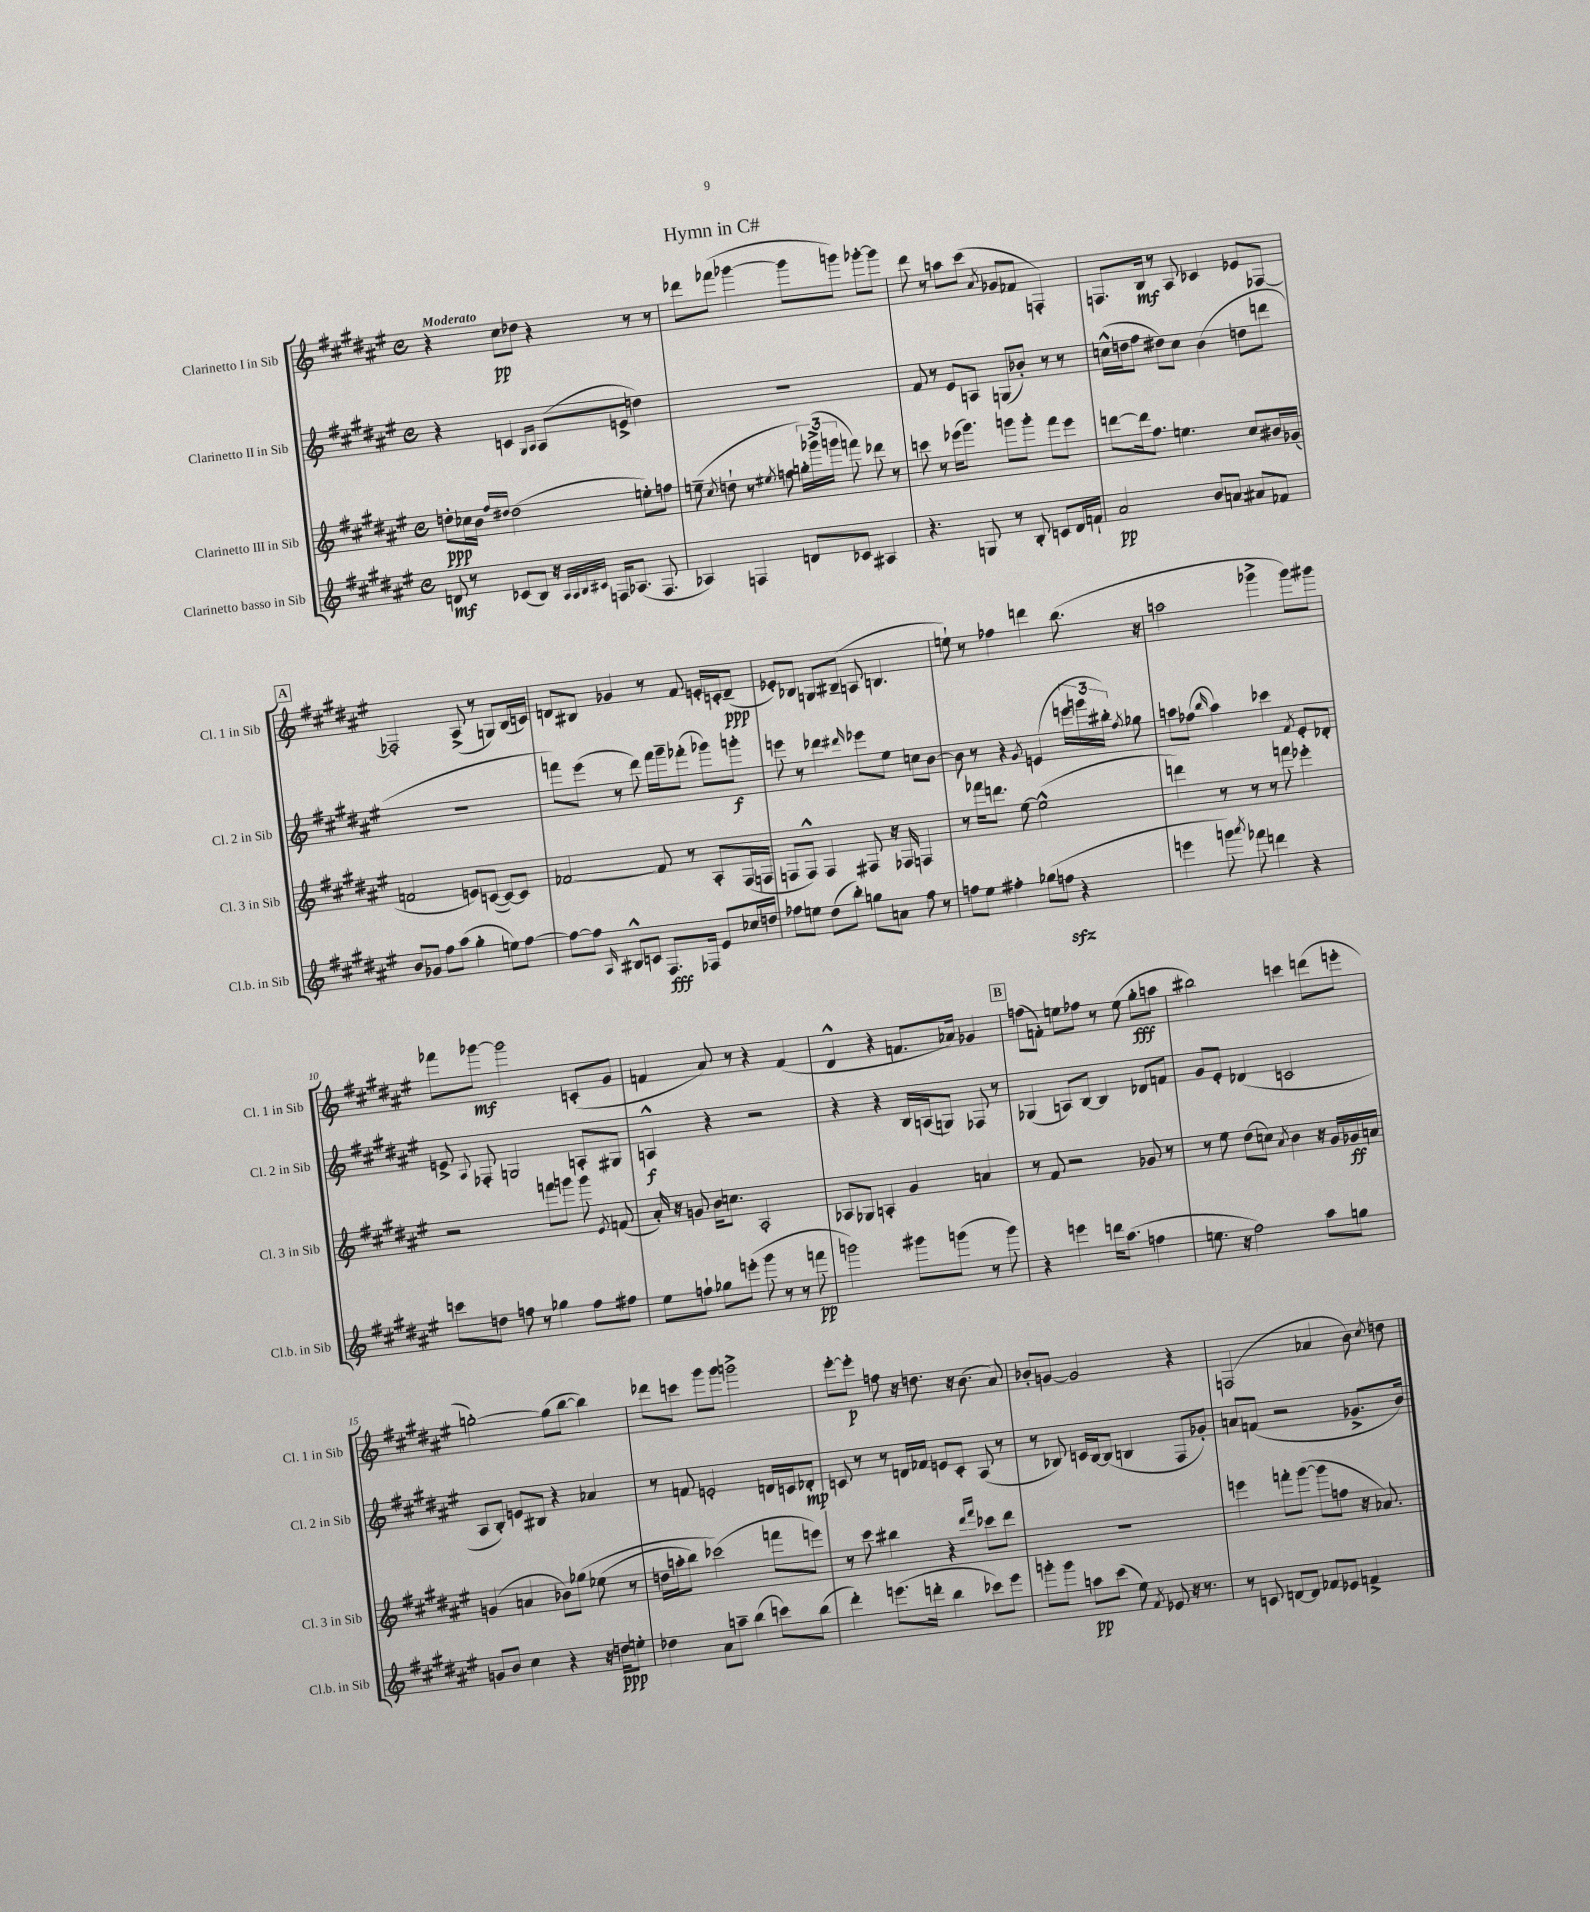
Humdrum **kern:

**kern	**dynam	**kern	**dynam	**kern	**dynam	**kern	**dynam
*part4	*part4	*part3	*part3	*part2	*part2	*part1	*part1
*staff4	*staff4	*staff3	*staff3	*staff2	*staff2	*staff1	*staff1
*I"Clarinetto basso in Sib	*	*I"Clarinetto III in Sib	*	*I"Clarinetto II in Sib	*	*I"Clarinetto I in Sib	*
*I'Cl.b. in Sib	*	*I'Cl. 3 in Sib	*	*I'Cl. 2 in Sib	*	*I'Cl. 1 in Sib	*
*clefG2	*	*clefG2	*	*clefG2	*	*clefG2	*
*k[f#c#g#d#a#e#]	*	*k[f#c#g#d#a#e#]	*	*k[f#c#g#d#a#e#]	*	*k[f#c#g#d#a#e#]	*
*M4/4	*	*M4/4	*	*M4/4	*	*M4/4	*
*met(c)	*	*met(c)	*	*met(c)	*	*met(c)	*
=1	=1	=1	=1	=1	=1	=1	=1
!	!	!	!	!	!	!LO:TX:a:B:t=Moderato	!
8dn/	mf	8ddn'\L	ppp	4r	.	4r	.
8r	.	16cc-X\L	.	.	.	.	.
.	.	16b\JJ	.	.	.	.	.
.	.	16qqff#/LL	.	.	.	.	.
.	.	16qqdd#X/JJ	.	.	.	.	.
(8c-X/L	.	(2dd#\	.	4cn/	.	8cc#\L	pp
8B/J)	.	.	.	.	.	8dd-X\J	.
.	.	.	.	16qqG#/LL	.	.	.
.	.	.	.	16qqA#/JJ	.	.	.
16r	.	.	.	(8A#/L	.	4r	.
32qqA#/LLL	.	.	.	.	.	.	.
32qqA#/	.	.	.	.	.	.	.
32qqB/	.	.	.	.	.	.	.
32qqc#X/JJJ	.	.	.	.	.	.	.
16Fn/KL	.	.	.	.	.	.	.
(8.A-X/J	.	.	.	8en^/J	.	.	.
.	.	8een'\L)	.	4ddn\)	.	8r	.
8.F/	.	.	.	.	.	.	.
.	.	8ffn\J	.	.	.	8r	.
=2	=2	=2	=2	=2	=2	=2	=2
4A-X/)	.	(8een~\	.	1r	.	8ddd-X\L	.
.	.	8qcc#/	.	.	.	.	.
.	.	8ddn`\	.	.	.	(8fff-X\J	.
4Fn/	.	8r	.	.	.	[4ggg-X\	.
.	.	8qee#X/	.	.	.	.	.
.	.	8ffn\	.	.	.	.	.
8dn/L	.	24ggn'\LL)	.	.	.	8ggg-\L]	.
.	.	(24ggg-X^\	.	.	.	.	.
.	.	24gggn\JJ	.	.	.	.	.
8c-X/J	.	8fffn\)	.	.	.	8gggn\J)	.
4A#X/	.	8ddd-X\	.	.	.	[8ggg-X'\L	.
.	.	8r	.	.	.	8ggg-\J]	.
=3	=3	=3	=3	=3	=3	=3	=3
4.r	.	8cccn\	.	8f#/	.	8ddd#\	.
.	.	8r	.	8r	.	8r	.
.	.	(16eee-X\KL	.	8e#/L	.	8aan\L	.
.	.	8.ggg#\J)	.	.	.	.	.
8Gn/	.	.	.	8An/J	.	(8ccc#\J	.
.	.	.	.	.	.	8qa#/	.
8r	.	8gggn\L	.	(8Gn/L	.	8g-X/L	.
8B'/	.	8ggg'\J	.	8b-X'/J)	.	8f-X/J	.
8cn/L	.	8fff#\L	.	8r	.	4Fn'/)	.
16d#/L	.	8eee-\J	.	8r	.	.	.
16fn`/JJ	.	.	.	.	.	.	.
=4	=4	=4	=4	=4	=4	=4	=4
2a#/	pp	[8dddn\L	.	(16ccn^^\LL	.	8.Fn/L	.
.	.	.	.	16ddn\J	.	.	.
.	.	16ddd\k]	.	8ff#\J	.	.	.
.	.	8.ff#\J	.	.	.	16B/Jk	mf
.	.	.	.	8dd#X\L)	.	8r	.
.	.	4.een\	.	8cc\J	.	8A#/	.
8b/L	.	.	.	(4b\	.	4c-X/	.
8an/J	.	.	.	.	.	.	.
8a#X/L	.	8cc#/L	.	8ddn\L	.	8e-X/L	.
8f-X/J	.	16b#X/L	.	8dddn\J	.	[8F-X/J	.
.	.	(16g-X/JJ	.	.	.	.	.
!!LO:LB:g=z
!!LO:REH:place=s1:t=A
=5	=5	=5	=5	=5	=5	=5	=5
8b/L	.	2fn/	.	1r	.	2F-X'/]	.
8g-X/J	.	.	.	.	.	.	.
8ff#\L	.	.	.	.	.	.	.
(8aa#\J	.	.	.	.	.	.	.
4gg#'\	.	8en/L)	.	.	.	(8A#^/	.
.	.	([8cn/J	.	.	.	8r	.
8een\L)	.	8c/L_)	.	.	.	8Gn/L)	.
[8ff#\J	.	8c/J]	.	.	.	(16B/L	.
.	.	.	.	.	.	16cn/JJ)	.
=6	=6	=6	=6	=6	=6	=6	=6
8ff#\L_	.	[2f-X/	.	8fffn\L)	.	8dn/L	.
8ff#\J]	.	.	.	(8eee#\J	.	8B#X/J	.
16qqA#/	.	.	.	.	.	.	.
8B#X^^/L	.	.	.	8r	.	4g-X/	.
8cn/J	.	.	.	8ddd#\)	.	.	.
8.F#/L	fff	8f-/]	.	16fff\LL	.	8r	.
.	.	.	.	16ggg#~\J	.	.	.
.	.	8r	.	(8fff-X'\J	.	8f#/	.
16F-X/Jk	.	.	.	.	.	.	.
8e#/L	.	8A#'/L	.	8ggg-X\L)	.	16en'/LL	.
.	.	.	.	.	.	16cn'/J	.
16cc-X/L	.	(16F#/L	.	8gggn'\J	f	(8d~/J	ppp
16ddn/JJ	.	16Fn/JJ	.	.	.	.	.
=7	=7	=7	=7	=7	=7	=7	=7
8ff-X\L	.	8Fn/L	.	8eeen\	.	8e-X'/L)	.
8een\J	.	8F^^/J)	.	8r	.	8B-X/J	.
(8dd#\L	.	4F/	.	4ddd-X\	.	8Gn/L	.
8bb'\J)	.	.	.	.	.	(8B#X~/J	.
.	.	.	.	16qqddd#X/	.	.	.
8ggn\L	.	8F#X/	.	8eee-X\L	.	8An/	.
8an\J	.	16r	.	8ee#\J	.	4.Bn/	.
.	.	16F-X/	.	.	.	.	.
8ff-\	.	4Fn/	.	8ccn\L	.	.	.
8r	.	.	.	[8b\J	.	.	.
=8	=8	=8	=8	=8	=8	=8	=8
8ffn\L	.	8r	.	8b\]	.	8een`\)	.
8ee#\J	.	16fff-X\KL	.	8r	.	8r	.
.	.	8.dddn\J	.	.	.	.	.
4ff#X'\	.	.	.	4r	.	4ff-X\	.
.	.	[8ee#\	.	.	.	.	.
.	.	.	.	8qg#/	.	.	.
(8gg-X\L	.	(2ee#^^\]	.	(4en/	.	4dddn\	.
8ffnzz\J	.	.	.	.	.	.	.
4r	.	.	.	24eeen\LL	.	(8.bb\	.
.	.	.	.	24gggn\	.	.	.
.	.	.	.	24bb#X'\JJ)	.	.	.
.	.	.	.	8qff#/	.	.	.
.	.	.	.	8gg-X\	.	.	.
.	.	.	.	.	.	16r	.
=9	=9	=9	=9	=9	=9	=9	=9
4eeen\	.	4dddn\)	.	8aan\L	.	2aan\	.
.	.	.	.	(8ff-X\J	.	.	.
.	.	.	.	16qqbb/	.	.	.
8gggn\)	.	8r	.	4aa\)	.	.	.
8qaaa#/	.	.	.	.	.	.	.
8fff-X\	.	8r	.	.	.	.	.
4dddn\	.	8r	.	4ccc-X\	.	4ggg-X^\	.
.	.	8fffn\	.	.	.	.	.
.	.	.	.	8qf#/	.	.	.
4r	.	4eee-X'\	.	8e#'/L	.	8ggg-\L)	.
.	.	.	.	8d-X'/J	.	8ggg#X\J	.
!!LO:LB:g=z
=10	=10	=10	=10	=10	=10	=10	=10
8cccn\L	.	2r	.	8en^/	.	8fff-X\L	.
.	.	.	.	8qqA#/	.	.	.
8ddn\J	.	.	.	8F-X'/	.	[8ggg-X\J	mf
8ffn\	.	.	.	2Gn/	.	2ggg-\]	.
8r	.	.	.	.	.	.	.
4gg-X\	.	8fffn\L	.	.	.	.	.
.	.	8gggn\J	.	.	.	.	.
8ff\L	.	8ggg\	.	8An'/L	.	(8cn'/L	.
.	.	8qe#/	.	.	.	.	.
8ff#X\J	.	(8fn/	.	8G#X/J	.	8g#/J	.
=11	=11	=11	=11	=11	=11	=11	=11
8ee#\L	.	16a#'/)	.	4An^^/	f	4fn/	.
.	.	16r	.	.	.	.	.
8ffn`\J	.	8gn/	.	.	.	.	.
8gg-X\L	.	16b\KL	.	4r	.	8a#/)	.
.	.	8.ccn\J	.	.	.	.	.
(8eeen'\J	.	.	.	.	.	8r	.
8ggg#\	.	2A#'/	.	2r	.	4r	.
8r	.	.	.	.	.	.	.
8r	.	.	.	.	.	(4f/	.
8fffn\	pp	.	.	.	.	.	.
=12	=12	=12	=12	=12	=12	=12	=12
2gggn\)	.	8A-X/L	.	4r	.	4d#^^/	.
.	.	8G-X/J	.	.	.	.	.
.	.	4An'/	.	4r	.	4r	.
8ggg#X\L	.	4g#/	.	16B/LL	.	8.fn/L	.
.	.	.	.	(16An/J	.	.	.
(8gggn\J	.	.	.	8Gn/J)	.	.	.
.	.	.	.	.	.	16a-X/Jk)	.
8r	.	4an/	.	8F-X/	.	4g-X/	.
8ggg\)	.	.	.	8r	.	.	.
!!LO:REH:place=s1:t=B
=13	=13	=13	=13	=13	=13	=13	=13
4r	.	8r	.	(4G-X/	.	(8ffn\L	.
.	.	8f#/	.	.	.	8fn'\J)	.
4eeen\	.	2r	.	8An/L)	.	8een\L	.
.	.	.	.	[8B/J	.	8ff-X\J	.
16dddn\KL	.	.	.	4B/]	.	8r	.
(8.aa#\J	.	.	.	.	.	.	.
.	.	.	.	.	.	(8ee\	.
4ffn\	.	8g-X/	.	8d-X/L	.	8gg#'\L	fff
.	.	8r	.	8fn/J	.	8aan\J	.
=14	=14	=14	=14	=14	=14	=14	=14
8.een\	.	8r	.	8g#/L	.	2bb#X\)	.
.	.	8ee#\	.	8e#'/J	.	.	.
16r	.	.	.	.	.	.	.
2ff#\)	.	(8dd#\L	.	(4d-X/	.	.	.
.	.	8ccn\J)	.	.	.	.	.
.	.	8qa#/	.	.	.	.	.
.	.	4b\	.	2cn/	.	4cccn\	.
8aa#\L	.	16r	.	.	.	(8dddn\L	.
.	.	16g#/LL	.	.	.	.	.
8ggn\J	.	16g-X/	ff	.	.	8eeen'\J	.
.	.	16an/JJ	.	.	.	.	.
!!LO:LB:g=z
=15	=15	=15	=15	=15	=15	=15	=15
8gn/L	.	(4gn/	.	8A#/L	.	[2ggn'\)	.
8b/J	.	.	.	8B'/J)	.	.	.
4cc#\	.	4an/	.	8en/L	.	.	.
.	.	.	.	8B#X/J	.	.	.
4r	.	8b-X\L)	.	4r	.	(8gg\L]	.
.	.	(8gg-X\J	.	.	.	[8bb\J	.
16r	.	(8ee-X\	.	4a-X/	.	4bb\])	.
16ddn\KL	ppp	.	.	.	.	.	.
8een'\J	.	8r	.	.	.	.	.
=16	=16	=16	=16	=16	=16	=16	=16
4dd-X\	.	16ddn\LL	.	8r	.	8ddd-X\L	.
.	.	16aan'\J	.	.	.	.	.
.	.	8bb\J)	.	8fn/	.	8cccn\J	.
8a#\L	.	(2ccc-X\)	.	2en'/	.	8ggg#\L	.
8aan~\J	.	.	.	.	.	8ggg#\J	.
(4bb\	.	.	.	.	.	2gggn^\	.
8cccn\L)	.	8fffn\L	.	16dn/LL	.	.	.
.	.	.	.	16cn/J	.	.	.
(8bb\J	.	8eeen\J)	.	8d-X'/J	mp	.	.
=17	=17	=17	=17	=17	=17	=17	=17
4ddd#'\)	.	8r	.	8cn/	.	[8eee#'\L	.
.	.	8ccc#\	.	8r	.	8eee#'\J]	p
(8.eeen\L	.	4bb#X\	.	8r	.	8ffn\	.
.	.	.	.	16dn/LL	.	16r	.
16dddn'\Jk	.	.	.	16f-X/JJ	.	8.ddn\	.
4bb\	.	4r	.	8en/L	.	.	.
.	.	.	.	8c'/J	.	16r	.
.	.	.	.	.	.	(8.b\	.
.	.	16qqddd#/LL	.	.	.	.	.
.	.	16qqfff#/JJ	.	.	.	.	.
8ccc-X\L)	.	8ccc-X\L	.	(8A#/	.	.	.
8eee\J	.	8ddd#\J	.	8r	.	8a#/)	.
=18	=18	=18	=18	=18	=18	=18	=18
8gggn'\L	.	1r	.	8r	.	8b-X'/L	.
8ggg\J	.	.	.	8B-X/)	.	[8gn/J	.
8aan\L	pp	.	.	16cn/LL	.	2g/]	.
.	.	.	.	[16B-/J	.	.	.
(8ccc#\J	.	.	.	(8B-/J]	.	.	.
8ee#\)	.	.	.	4Bn/	.	.	.
8qf#/	.	.	.	.	.	.	.
8e-X/	.	.	.	.	.	.	.
16r	.	.	.	8F#/L	.	4r	.
8.r	.	.	.	.	.	.	.
.	.	.	.	8g-X'/J)	.	.	.
=19	=19	=19	=19	=19	=19	=19	=19
8r	.	4eeen\	.	8an/L	.	(2Fn/	.
8cn/	.	.	.	(8fn/J	.	.	.
[8dn/L	.	8fffn'\L	.	2r	.	.	.
8d/J]	.	([8ggg#\J	.	.	.	.	.
8f-X/L	.	8ggg#\L]	.	.	.	4a-X/	.
8e-X/J	.	8ffn\J	.	.	.	.	.
4fn^/	.	16r	.	8.g-X^/L	.	8b\)	.
.	.	8.a-X/)	.	.	.	.	.
.	.	.	.	.	.	8qcc#/	.
.	.	.	.	.	.	8ddn\	.
.	.	.	.	16b/Jk)	.	.	.
==	==	==	==	==	==	==	==
*-	*-	*-	*-	*-	*-	*-	*-
